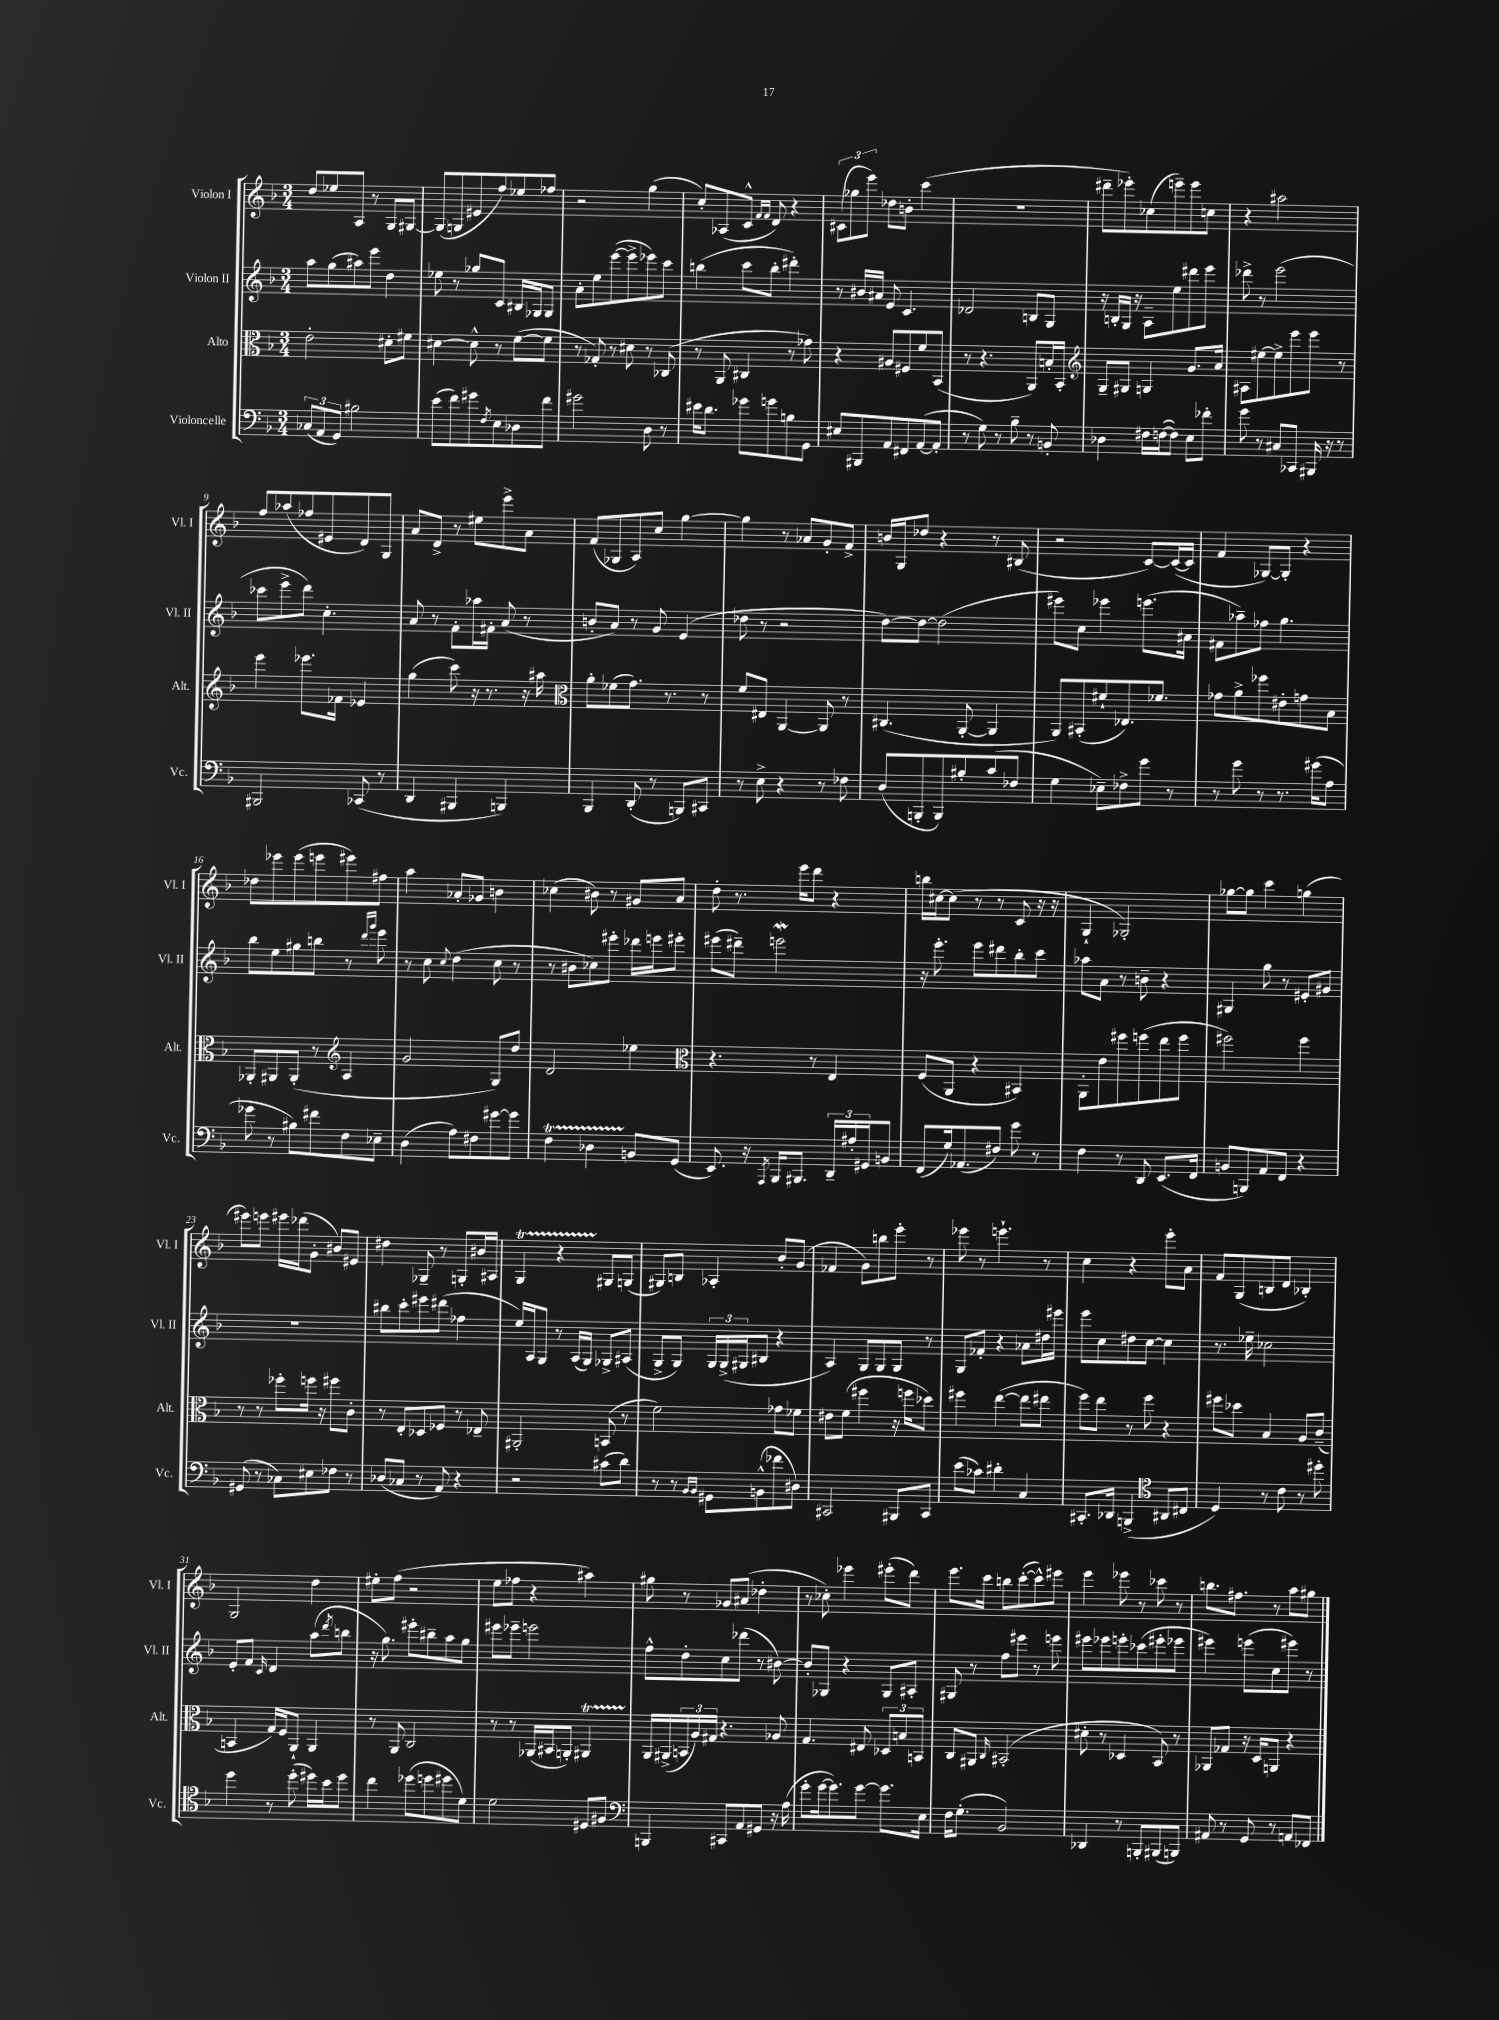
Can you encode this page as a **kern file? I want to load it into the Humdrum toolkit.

**kern	**kern	**kern	**kern
*staff4	*staff3	*staff2	*staff1
*clefF4	*clefC3	*clefG2	*clefG2
*k[b-]	*k[b-]	*k[b-]	*k[b-]
*M3/4	*M3/4	*M3/4	*M3/4
(12C-/L	2e'\	8aa\L	8dd/L
12AA/	.	.	.
.	.	(8gg\	8ee-/
12GG/J)	.	.	.
2B#\	.	8aa#\)	8A/J
.	.	8eee\J	8r
.	8d#'\L	4dd\	8G/L
.	8f#\J	.	[8G#/J
=	=	=	=
(8e\L	[4d#\	8ee-\	(8G#/]L
8f\)	.	8r	8G/
8g#\	8d#^^\]	8gg-/L	8e#/
8qF/	.	.	.
8E\	8r	8c/J	8ff/)
8D-\	([8f\L	16B#/LL	8ee-/
.	.	16G-/J	.
8f\J	8f\]J	8G-/J	8ff-/J
=	=	=	=
2g#\	8r	8a'\L	2r
.	8G-'/)	8ee\	.
.	8r	([8eee\	.
.	8d#\	8eee^\]	.
8D\	8r	8eee-\)	(4gg\
8r	(8C-/	8ccc\J	.
=	=	=	=
16e#\LK	8r	(4bb\	8cc'/L)
8.d\J	.	.	.
.	8AA/	.	(8A-/
8g-\L	4C#/	8ccc\L	8c^^/J
.	.	.	16qqf/LL
.	.	.	16qqf/JJ
8g\	.	8bb'\J	8d/)
8B\	8r	4ddd#'\)	4r
8GG\J	8g-\)	.	.
=	=	=	=
8E#/L	4r	8r	(12c#\L
.	.	.	12gg-\
8BBB#/	.	16b#/LL	.
.	.	.	12eee\J)
.	.	16a#/JJ	.
8AA/	8A#/L	8e/	8dd-\L
8FF#/	8F#/	4.c/	8b'\J
([8AA/	8f/	.	(4ccc\
8AA'/]J	(8BB-/J	.	.
=	=	=	=
8r	8r	2d-/	2.r
8G\)	4.r	.	.
8r	.	.	.
8B-~\	.	.	.
8r	8AA/L)	8B/L	.
8BB'/	16B'/L	8G/J	.
.	16BB-'/JJ	.	.
=	=	=	=
*	*clefG2	*	*
4D-\	8G~/L	16r	8ddd#~\L
.	.	16B'/LL	.
.	8G#/J	16G/JJ	8eee-'\)
.	.	16r	.
16F#\LL	4G/	8A~\L	(8cc-\
([16F\J	.	.	.
8F\]J)	.	8ee\	8eee~\)
8E\L	8.g/L	8ddd#\	8eee\
8f-'\J	.	8eee\J	8cc\J
.	16a/Jk	.	.
=	=	=	=
8g\	8A#\L	8ddd-^\	4r
8r	[8ee#\	8r	.
8C#/L	8ee#^\]	(2eee\	2aa#\
8CC-/J	8eee\	.	.
16BBB#/	8eee\J	.	.
16r	.	.	.
8r	8r	.	.
=	=	=	=
2BBB#/	4eee\	8ccc-\L	8ff/L
.	.	8eee^\	(8aa-/
.	8.eee-\L	8ddd\J)	8ff-/
.	.	4.cc'\	8e#/
.	16f-\Jk	.	.
(8CC-/	4e-/	.	8d/)
8r	.	.	8G/J
=	=	=	=
4DD/	(4gg\	8a/	8a/L
.	.	8r	8d^/J
4BBB#/	8ccc\)	8f'\L	8r
.	16r	16aa-\L	8ee#\L
.	8.r	16f#'\JJ	.
4BBB/)	.	(8a/	8eee^\
.	16r	8r	8a\J
.	16aa#\	.	.
=	=	=	=
*	*clefC3	*	*
4BBB-/	8a'\L	8b'/L	(8f/L
.	(8f-\	8a/J)	8G-/
(8DD'/	8.g\J)	8r	8A/)
8r	.	8g/	8cc/J
.	8.r	.	.
8BBB/L)	.	(4e/	[4gg\
8CC#/J	8r	.	.
=	=	=	=
8r	8f/L	8dd-\	4gg\]
8E^\	8E#/J	8r	.
4r	[4AA/	2r	8r
.	.	.	8a-/L
8r	8AA/]	.	8g'/
8F-\	8r	.	8f^/J
=	=	=	=
(8D/L	(4.C#/	[8dd\L)	16b/LL
.	.	.	16G/J
8BBB'/	.	8dd\_J	8dd-/J
8BBB/)	.	(2dd\]	4r
8B#'/	[8AA'/	.	.
(8c/	4AA/]	.	8r
8F-/J	.	.	(8B#/
=	=	=	=
4G\	8AA/L)	8eee#\L)	2r
.	(8BB#'/	8cc\J	.
8E-~\L)	8f#`/	4eee-\	.
8F-^\	8.E-/)	.	.
8g\J	.	(8.eee\L	[8c/L)
.	8.f-/J	.	.
8r	.	.	(16c/_L
.	.	16a#\Jk	16c/]JJ
=	=	=	=
8r	8g-\L	8f#\L	4f/
8g\	8a^\	8aa-~\)	.
8r	8ff-\	8ff-\J	[8G-/L)
8.r	8e#'\	4.gg\	8G-'/]J
.	8g\	.	4r
(16g#\LK	.	.	.
8A\J	8B-\J	.	.
=	=	=	=
8g-\	8AA-'/L	8bb-\L	8dd-\L
8r	8AA#/	8ee\	8eee-\
8B#\L)	(8AA#'/J	8gg#\	(8eee-\
8f#\	8r	8bb\J	8eee\
*	*clefG2	*	*
8F\	4A/	8r	8eee#\)
.	.	16qqddd/LL	.
.	.	16qqggg/JJ	.
8E-~\J	.	8eee\	8ff#\J
=	=	=	=
(4D\	2g/	8r	4aa\
.	.	8cc\	.
.	.	8qqcc/	.
8A\L)	.	(4dd\	8a-'/L
8F#\	.	.	8g-/J
[8g#\	8G/L)	8cc\	4b\
8g#\]J	8dd/J	8r	.
=	=	=	=
4F\	2d/	8r	(4cc-\
.	.	8b#\L	.
4D-\	.	8cc-\)	8b#\)
.	.	8eee#'\J	8r
8BB/L	4ee-\	16ddd-\LL	8g#/L
.	.	16eee\J	.
(8GG/J	.	8eee#'\J	8a/J
=	=	=	=
*	*clefC3	*	*
8.EE/)	4.r	(8eee#\L	8dd'\
.	.	8ddd#~\J)	8.r
16r	.	.	.
8qAAA/	.	.	.
16BBB-/LK	.	2eee\	.
8.BBB#/J	.	.	16eee\LK
.	8r	.	8ddd\J
24DD~/LL	4E/	.	4r
24A#'/	.	.	.
24GG#/J	.	.	.
8BB/J	.	.	.
=	=	=	=
(8FF/L	(8F/L	16r	16bb\LL
.	.	8.eee'\	[16cc#\J
16G/k)	8AA/J	.	(8cc#\]J
(8.AA-/	.	.	.
.	4r	8eee\L	8r
8F#/J)	.	8ddd#\	8r
8g\	4BB#/)	8bb-'\	8c/
8r	.	8ccc\J	16r
.	.	.	16r
=	=	=	=
4F\	8AA'\L	8aa-\L	4G`/
.	8e\	8a\J	.
8r	8ff#\	8r	2G-'/)
8DD/	(8ff\	8b~\	.
(8.EE/L	8ee\	4r	.
.	8ff\J	.	.
16FF/Jk	.	.	.
=	=	=	=
8BB/L	2ff#\)	4G#/	[8gg-\L
8BBB/)	.	.	8gg-\]J
8AA/	.	8gg\	4ccc\
8FF/J	.	8r	.
4r	4ff#\	8e#'/L	(4gg\
.	.	8g#/J	.
=	=	=	=
(8GG#/	8r	2.r	8eee#\L)
8r	8r	.	8eee\J
8C-\L)	8ff-'\L	.	16eee#\LL
.	.	.	(16ddd-\J
8E#\	16ff\Jk	.	8g'\J
.	16r	.	.
8F-\J	8ff#\L	.	8b#/L)
8r	8c'\J	.	8e#/J
=	=	=	=
(8D-/L	8r	8bb#\L	4dd#\
8C-/J	8E'/L	8ccc'\	.
8r	8D-/	8eee#\	8G-~/
8AA/)	8F-/J	(8ddd#\J	8r
4r	8r	4ff-\	8G'/L
.	8E-~/	.	16b#/L
.	.	.	16A#/JJ
=	=	=	=
2r	2AA#'/	16ee/LL)	4G/
.	.	16A/J	.
.	.	8G/J	.
.	.	8r	4r
.	.	(16A/LL	.
.	.	16G/JJ)	.
(8c#\L	(8BB/	8G-^/L	8G#/L
8d\J)	8r	(8A#/J	(8G/J
=	=	=	=
8r	2f\)	8G^/L	8G#/L)
8r	.	8G/J)	8B/J
16qqBB-/LL	.	.	.
16qqBB-/JJ	.	.	.
8GG#\L	.	24G/LL	4A-'/
.	.	(24G^/	.
.	.	24G#/J	.
(8BB^^\	.	8B#/J	.
8f-\	8g-\L	4r	8b-'/L
8D#\J)	8f-\J	.	(8g/J
=	=	=	=
2CC#/	8e#\L	4A/)	4f-/
.	(8f\J	.	.
.	4ff#\	8G/L	8g\L)
.	.	8G/	8bb\
8BBB#/L	16r	8G/J	8eee'\J
.	16ff\LK	.	.
8CC#/J	8dd-\J)	8r	8r
=	=	=	=
(8e\L	4ff#\	8G/L	8eee-\
8c-\J)	.	8f-'/J	8r
4d#'\	([4ee\	4r	4.eee`\
4C/	8ee\]L	8a-\L	.
.	8ee#\J	16dd#\L	8r
.	.	16eee#\JJ	.
=	=	=	=
8.CC#'/L	8ff\L)	8eee\L	4cc\
.	8ee\J	8cc\	.
16DD-/Jk	.	.	.
(4BBB^/	8r	8dd#\	4r
.	8ff\	[8cc\J	.
*clefC4	*	*	*
8AA#/L	4r	4cc\]	8eee'\L
8C#/J	.	.	8a\J
=	=	=	=
4D/)	8ff#\L	8.r	8f/L
.	8dd-\J	.	(8G/
.	.	16ee-~\	.
8r	4B-/	2cc-\	8B/
8c\	.	.	8d/J
8r	8A/L	.	4B-'/)
8dd#'\	(8c~/J	.	.
=	=	=	=
4dd\	4BB/	8e'/L	2G/
.	.	8f/J	.
.	.	16qqc/	.
8r	16G/LL)	4d/	.
.	16F/J	.	.
(8dd'\	8AA`/J	.	.
16dd#\LL)	4AA/	(8aa\L	4dd\
16b-\J	.	.	.
.	.	8qddd/	.
8dd#\J	.	8bb\J	.
=	=	=	=
4cc\	8r	16r	8ee#'\L
.	.	8.gg\)	.
.	8AA/	.	(8ff\J
(8dd-\L	2C/	8eee#'\L	2r
8dd\	.	8bb#~\	.
8dd#\	.	8aa\	.
8d\J)	.	8gg\J	.
=	=	=	=
2d\	8r	8eee#\L	8ee\L
.	8r	8eee-~\J	8ff-\J
.	(16AA-/LL	2eee\	4r
.	16BB#/J	.	.
.	8AA'/J)	.	.
8D#/L	4AA#/	.	4aa#\)
8F#/J	.	.	.
=	=	=	=
*clefF4	*	*	*
4BBB/	16AA/LL	8ff^^\L	8gg#\
.	(16AA#^/	.	.
.	24BB/	8dd'\	8r
.	24A/)	.	.
.	24G#/JJ	.	.
8CC#/L	4.r	8cc\	8g-/L
8AA/	.	(8ddd-\J	(8a#/J
8GG#/J	.	8r	4dd-'\
16r	8A-/	[8b#\)	.
(16A\	.	.	.
=	=	=	=
8g'\L	4.G/	8b#'/]L	8r
[16g\k	.	8G-/J	8cc-'\)
8.g\])	.	.	.
.	.	4r	4eee-\
[8g\J	8E#/	.	.
8.g\]L	12D-/L	8G-/L	(8eee#'\L
.	12B/	.	.
.	.	8A#'/J	8ddd\J)
.	12BB/J	.	.
16E\Jk	.	.	.
=	=	=	=
16F\LK	8C/L	8G#/	8.eee\L
(8.G'\J	.	.	.
.	8AA#/J	8r	.
.	.	.	16ccc\Jk
.	16qqC/	.	.
2BB-/)	(2BB#'/	8ff\L	8bb\L
.	.	8eee#\J	([8ccc'\
.	.	8r	8ccc^^\])
.	.	8eee\	8eee#\J
=	=	=	=
4DD-/	8d#'\	8eee#\L	4eee\
.	8r	8eee-\	.
8r	4D-/	8eee'\	8eee-\
8BBB'/L	.	(8ccc-\	8r
(8BBB#/	8BB-/)	8eee#'\	8ccc-\
8BBB/J)	8r	8eee-\J	8r
=	=	=	=
8AA#/	8AA-/L	4eee#\)	8.bb\L
8r	8G-/J	.	.
.	.	.	8.ff#\J
8GG/	16r	(8eee\L	.
.	16D/LK	.	.
8r	8AA/J	8cc\	8r
8AA/L	4r	8eee#\J)	8aa\L
8FF-/J	.	8r	8gg#\J
==	==	==	==
*-	*-	*-	*-
